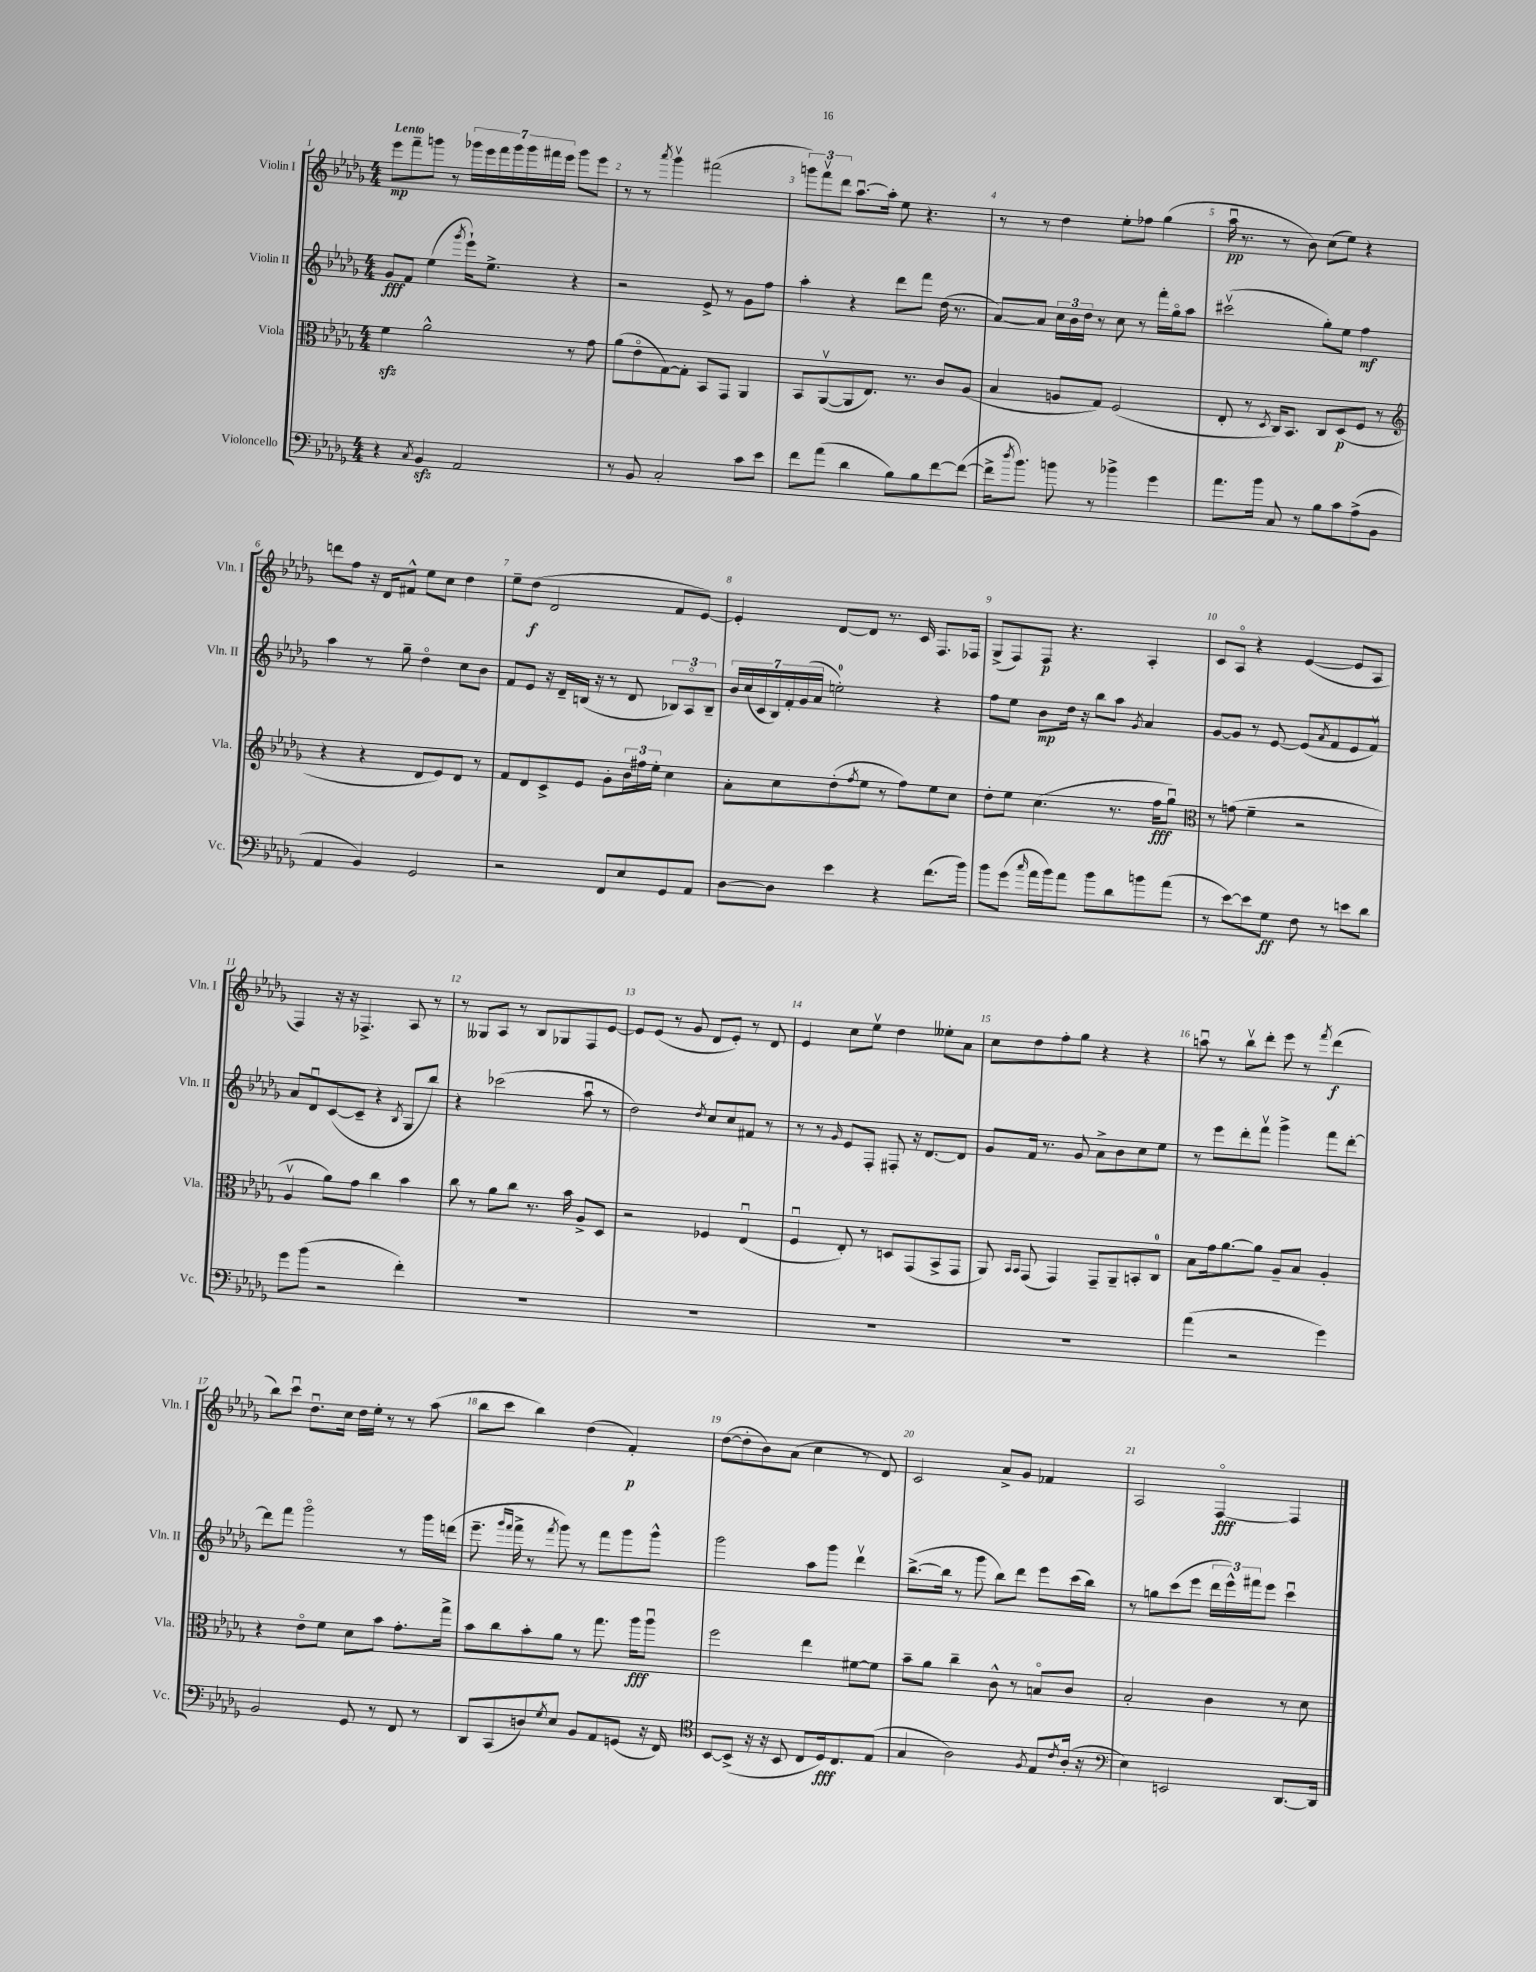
<<
\new StaffGroup <<
\new Staff = "s0" \with { instrumentName = "Violin I" shortInstrumentName = "Vln. I" } {
    \clef treble \key des \major \numericTimeSignature \time 4/4 \tempo "Lento"
    ees'''8\mp f'''8-- g'''8 r8 \tuplet 7/4 { ges'''16 ees'''16 f'''16 ges'''16 ges'''16 fis'''16 ees'''16 } ges'''8 ees'''8 |
    r8 r8 \acciaccatura { aes'''8 } ges'''4\upbow fis'''2( |
    \tuplet 3/2 { g'''8) f'''8\upbow des'''8 } aes''8.~\downbow aes''16-. ees''8 r4. |
    r8 r8 des''4 ees''8-. fes''8 ges''4( |
    aes''16\downbow\pp r8. r8 bes'8) c''8( ees''8) r4 |
    d'''8 f''8 r16 des'16 fis'8-^ ees''8 c''8 des''4 |
    ees''8-- des''8\f( des'2 f'8 ees'8~) |
    ees'4-. des'8~ des'8 r8. c'16 f8. fes16 |
    ges8->( f8) f8\p r4. aes4-. |
    c'8 aes8\flageolet r4 ees'4~( ees'8 aes8 |
    f4) r16 r16 fes4.-> aes8 r8 |
    r8 geses8 aes8 r8 bes8 ges8 f8 ees'8~ |
    ees'8 ees'8( r8 ges'8 des'8 ees'8-.) r8 des'8 |
    ees'4 c''8 ees''8\upbow des''4 eeses''8-. aes'8 |
    c''8 des''8 f''8-. ges''8 r4 r4 |
    a''8\downbow r8 bes''8\upbow des'''8-. ees'''8 r8 \acciaccatura { f'''8 } des'''4\f( |
    bes''8) c'''8\downbow des''8.\downbow c''16 des''16 ees''16-. r8 r8 aes''8( |
    bes''8 c'''8 bes''4) des''4( f'4-.\p) |
    des''8~( des''8-. bes'8) aes'8( c''4 r8 des'8) |
    c'2 aes'8-> ges'8 fes'4 |
    aes2 f4~\flageolet\fff f4 \bar "|." |
}
\new Staff = "s1" \with { instrumentName = "Violin II" shortInstrumentName = "Vln. II" } {
    \clef treble \key des \major \numericTimeSignature \time 4/4
    ges'8\fff f'8 ees''4( \acciaccatura { ges'''8 } ees'''16-!) ees''8.-> r4 |
    r2 ees'8-> r8 ges'8 f''8 |
    aes''4-. r4 des'''8 f'''8 des''16( r8. |
    aes'8~) aes'8 \tuplet 3/2 { c''16 bes'16 des''16 } r8 c''8 r8 f'''16-. ges''16\flageolet aes''8 |
    cis'''2\upbow( ges''8-.) ees''8 f''4\mf |
    aes''4 r8 ges''8-- des''4\flageolet c''8 bes'8 |
    f'8 ees'8 r16 des'16-- b16( r16 r8 des'8 \tuplet 3/2 { bes8) aes8\flageolet bes8-- } |
    \tuplet 7/4 { bes'16 c''16( c'16 bes16) f'16-. ges'16( aes'16 } e''2-0-.) r4 |
    f''8 ees''8 bes'8\mp des''16 r16 bes''8 aes''8 \acciaccatura { ges'8 } aes'4 |
    ges'8~ ges'8 r8 ees'8~ ees'8( \acciaccatura { aes'8 } f'8 ees'8 f'8\upbow) |
    aes'8 des'8\downbow c'8~( c'8-- r4 \acciaccatura { bes8 } ges8 bes''8) |
    r4 ces'''2( aes''8\downbow r8 |
    des''2) \acciaccatura { des''8 } c''8 c''8 fis'8 r8 |
    r8 r8 \grace { ges'16 } ees'8 f8-. fis8-. r16 des'8.~ des'8 |
    ges'8 f'16 r8. ges'8 aes'8-> bes'8 c''8 ees''8 |
    r8 ees'''8 des'''8-. f'''8\upbow ges'''4-> f'''8 des'''8~-. |
    des'''8 f'''8 ges'''2\flageolet r8 ges'''16 d'''16( |
    ees'''8.-- \grace { ges'''16 f'''16 } f'''16-> r8 \acciaccatura { f'''8 } ges'''8) r8 f'''8 ges'''8 ges'''8-^ |
    ges'''2 aes''8 ges'''8 des'''4\upbow |
    bes''8.~->( bes''16 r8 ges'''8 bes''8) des'''8 ees'''8 c'''16( bes''16) |
    r8 g''8 c'''8( ees'''8 \tuplet 3/2 { des'''16 ees'''16-^) fis'''16 } ees'''8 c'''4\downbow \bar "|." |
}
\new Staff = "s2" \with { instrumentName = "Viola" shortInstrumentName = "Vla." } {
    \clef alto \key des \major \numericTimeSignature \time 4/4
    f'4\sfz aes'2-^ r8 ges'8 |
    aes'8( ees'8\flageolet ges8~) ges8-. bes,8 ges,8 aes,4 |
    bes,8 aes,8~\upbow( aes,8 ees8.) r8. c'8 aes8( |
    bes4 a8 ges8) f2( |
    ees8-. r8 \acciaccatura { des8 } c16) bes,8. c8 des8\p( f8 r8 |
    \clef treble r4 r4 des'8 ees'8) des'8 r8 |
    f'8 des'8 c'8-> ees'8 ges'8-. \tuplet 3/2 { bes'16 fis''16 ees''16-. } c''4 |
    aes'8-. c''8 des''8-.( \acciaccatura { f''8 } ees''8 r8 f''8) ees''8 c''8 |
    des''8-. ees''8 c''4.( r8. f''16\fff ges''8\downbow) |
    \clef alto r8 g'8( f'4-- r2 |
    aes4\upbow aes'8) ges'8 c''4 bes'4 |
    c''8 r8 aes'8 c''8 r8. bes'16 aes8-> des8 |
    r2 fes4 ees4\downbow( |
    f4\downbow ees8-.) r8 d8 ges,8( bes,8-> ges,8 |
    aes,8) \grace { bes,16 bes,16 } ges,8( ges,4) ges,8-- aes,8-- b,8-. c8-0 |
    bes8 ges'16 aes'8.~ aes'8 aes8-- bes8 aes4-. |
    r4 ees'8\flageolet f'8 des'8 bes'8 ges'8.-. ges''16-> |
    bes'8 c''8 bes'8-. aes'8 r8 ges''8. aes''16\fff aes''8\downbow |
    f''2 ees''4 fis'8~ fis'8 |
    bes'8-- aes'8 c''4-- c'8-^ r8 b8\flageolet c'8 |
    bes2-. c'4 r8 des'8 \bar "|." |
}
\new Staff = "s3" \with { instrumentName = "Violoncello" shortInstrumentName = "Vc." } {
    \clef bass \key des \major \numericTimeSignature \time 4/4
    r4 \acciaccatura { c8 } bes,4\sfz aes,2 |
    r8 bes,8 c2-. c'8 ees'8 |
    f'8 aes'8( des'4 bes8) bes8 f'8~ f'8~( |
    f'16-> \acciaccatura { des''8 } bes'8.) b'8 r8 bes'4-> ges'4 |
    aes'8. bes'16 c8 r8 bes8 c'8 aes8->( bes,8 |
    aes,4 bes,4) ges,2 |
    r2 f,8 ees8 ges,8 aes,8 |
    des8~ des8 ees'4 r4 f'8.( bes'16) |
    bes'8 ges'8( \grace { c''16 } aes'16 bes'16) aes'8 bes'8 des'8 b'8 aes'8( |
    r8 ees'8~) ees'8 ges8\ff f8 r8 e'8 des'8 |
    ges'8 bes'8( r2 f'4-.) |
    R1 |
    R1 |
    R1 |
    R1 |
    aes'4( r2 ges'4) |
    bes,2 ges,8 r8 f,8 r8 |
    des,8 c,8( d8) \acciaccatura { ges8 } ees8 bes,8 aes,8 g,8( r16 f,16) |
    \clef tenor bes,8~ bes,8->( r16 r16 bes,8 c8 des16\fff) c8. ees8( |
    ges4 aes2) \acciaccatura { f8 } ees8 \acciaccatura { c'8 } aes16-.( r16 |
    \clef bass ees4) e,2 des,8.~ des,16 \bar "|." |
}
>>
>>
\layout { \context { \Score \override BarNumber.break-visibility = ##(#f #t #t) barNumberVisibility = #all-bar-numbers-visible } }
